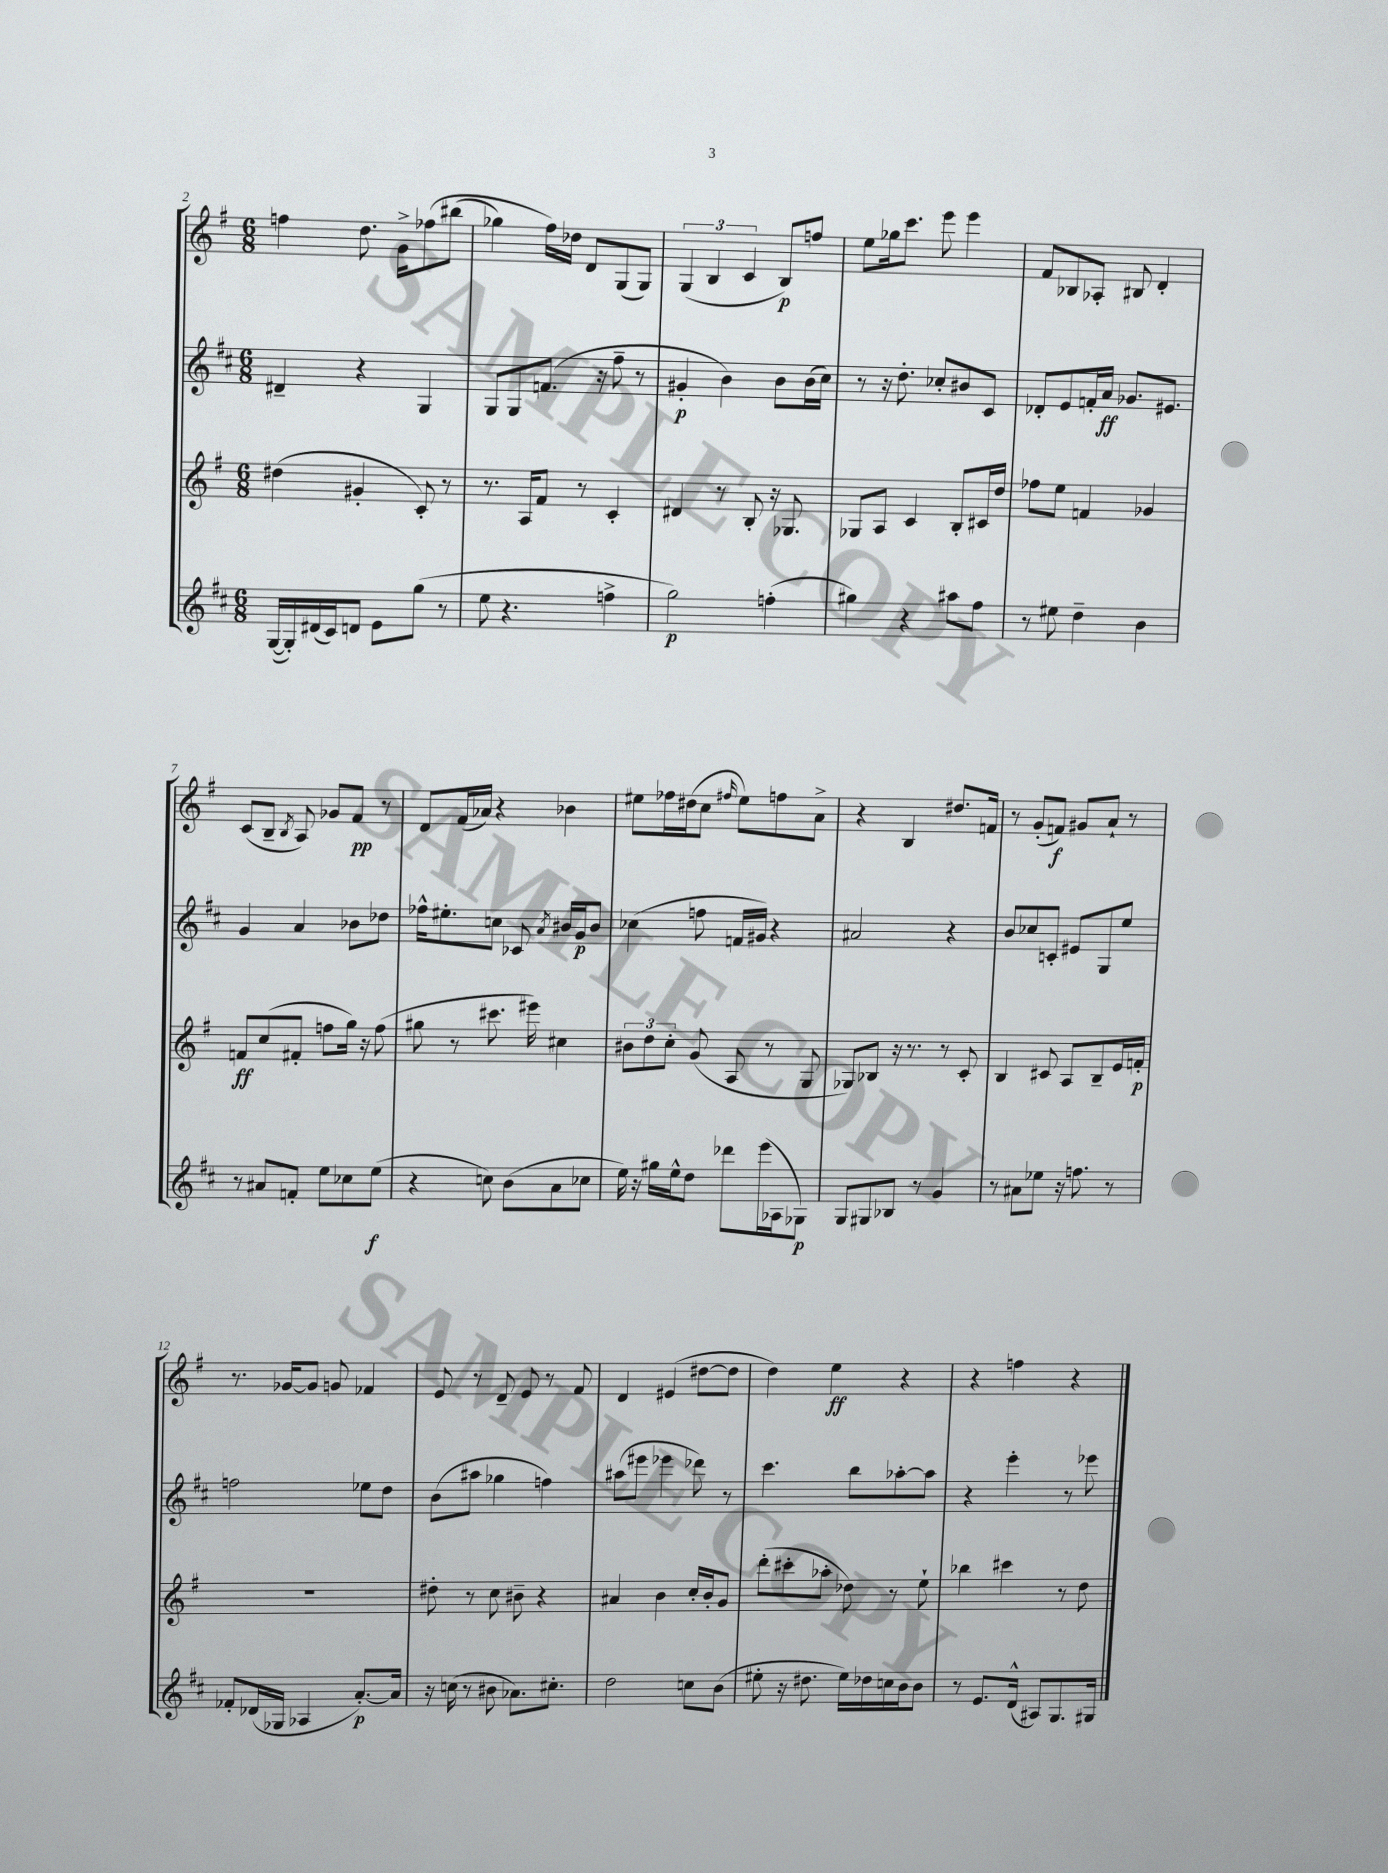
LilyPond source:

<<
\new StaffGroup <<
\new Staff = "s0" {
    \clef treble \key g \major \numericTimeSignature \time 6/8
    \autoBeamOff f''4 d''8. g'16[-> fes''8\( bis''8]( |
    ges''4) fis''16[\) des''16] d'8[ g8( g8]) |
    \tuplet 3/2 { g4( b4 c'4 } b8[\p) f''8] |
    e''8[ ges''16 c'''8.] e'''8 e'''4 |
    fis'8[ bes8 aes8]-. bis8 d'4-. |
    c'8[( b8]-- \acciaccatura { b8 } a8) ges'8[ fis'8]\pp r8 |
    d'8[ fis'16( aes'16]) r4 bes'4 |
    eis''8[ fes''16 dis''16( c''8] \grace { fis''16 } eis''8[) f''8 a'8]-> |
    r4 b4 dis''8.[ f'16] |
    r8 g'8[-.( f'8]\f) gis'8[ a'8]-! r8 |
    r8. ges'16[~ ges'8] g'8 fes'4 |
    e'8 r8 d'8-- e'8 r8 fis'8 |
    d'4 eis'4( dis''8[~ dis''8] |
    d''4) e''4\ff r4 |
    r4 f''4 r4 \bar "|." |
}
\new Staff = "s1" {
    \clef treble \key d \major \numericTimeSignature \time 6/8
    \autoBeamOff dis'4-- r4 g4 |
    g8[ g8 f'8.]( r16 fis''8-- r8 |
    gis'4-.\p b'4) b'8[ b'16( cis''16]) |
    r8 r16 d''8.-. ces''8[-. bis'8 cis'8] |
    des'8[-. e'8 f'16-. a'16]\ff ges'8.[ eis'8.] |
    g'4 a'4 bes'8[ des''8] |
    fes''16[-^ eis''8.-. c''8] ces'8 \acciaccatura { a'8 } bis'16[ g'16\p bis'8] |
    ces''4( f''8 f'16[ gis'16]) r4 |
    ais'2 r4 |
    b'8[ ces''8 c'8]-. eis'8[ g8 e''8] |
    f''2 ees''8[ d''8] |
    b'8[( ais''8] ges''4 f''4) |
    ais''8[( eis'''8] ees'''4 des'''8) r8 |
    cis'''4. b''8[ aes''8~-. aes''8] |
    r4 e'''4-. r8 ees'''8 \bar "|." |
}
\new Staff = "s2" {
    \clef treble \key g \major \numericTimeSignature \time 6/8
    \autoBeamOff dis''4( gis'4-. c'8-.) r8 |
    r8. a16[ fis'8] r8 c'4-. |
    dis'4 r8 b8-. r16 ges8. |
    ges8[ a8] c'4 b8[-. cis'16 d''16] |
    fes''8[ e''8] f'4 ges'4 |
    f'8[\ff c''8( fis'8]-. f''8[ g''16]) r16 f''8( |
    gis''8 r8 cis'''8. eis'''16) cis''4 |
    \tuplet 3/2 { bis'8[ d''8 c''8]-. } g'8( a8 r8 g8 |
    ges8[) bes8] r16 r8. r8 c'8-. |
    b4 cis'8 a8[ b8-- e'16 f'16]-.\p |
    R2. |
    dis''8-. r8 c''8 bis'8-- r4 |
    ais'4 b'4 c''16[-. b'16-. g'8] |
    d'''8[-.( cis'''8-. aes''8]-. des''8) r8 e''8-! |
    bes''4 cis'''4 r8 d''8 \bar "|." |
}
\new Staff = "s3" {
    \clef treble \key d \major \numericTimeSignature \time 6/8
    \autoBeamOff g16[~( g16-.) dis'16( cis'16) d'8] e'8[ g''8]( r8 |
    e''8 r4. f''4-> |
    g''2\p) f''4-.( |
    gis''4) r4 ais''8[ fis''8] |
    r8 eis''8 d''4-- b'4 |
    r8 ais'8[ f'8]-. e''8[ ces''8 e''8]\f( |
    r4 c''8) b'8[( a'8 ces''8] |
    e''16) r16 gis''16[ e''16-^ d''8] des'''8[ e'''16( aes16 ges8]\p) |
    g8[ gis8 bes8] r8 g'4 |
    r8 ais'8[ ees''8] r16 f''8. r8 |
    fes'8[-. des'16( ges16] aes4 a'8.[~-.\p) a'16] |
    r16 c''16( r8 bis'8 aes'8.[) cis''8.]-. |
    d''2 c''8[ b'8]( |
    eis''8-. r16 dis''8. eis''16[) des''16 c''16 b'16 b'8] |
    r8 e'8.[ d'16]-^( ais8[) g8. gis16] \bar "|." |
}
>>
>>
\layout { \context { \Score currentBarNumber = #2 } }
